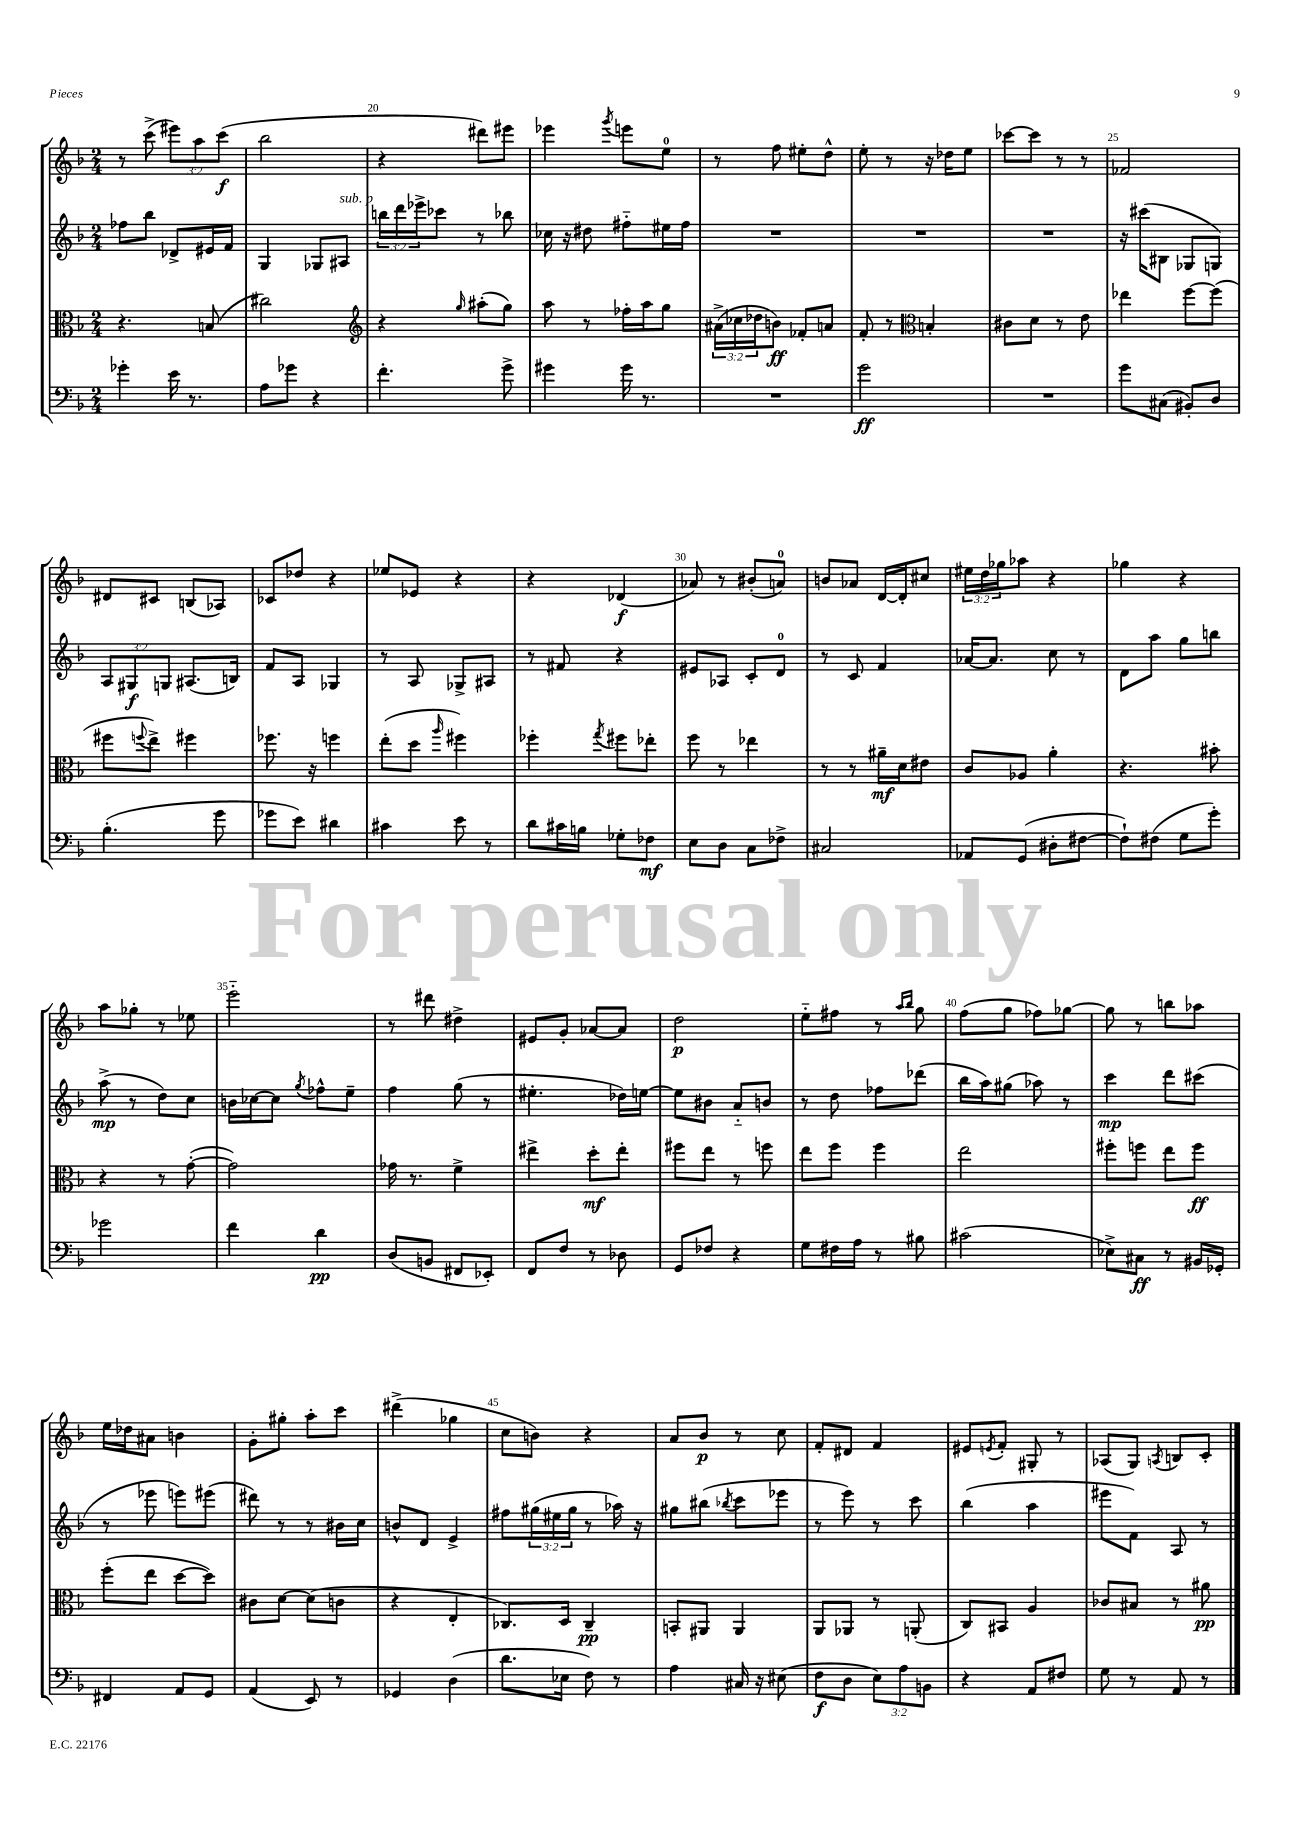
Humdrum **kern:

**kern	**kern	**kern	**kern
*staff4	*staff3	*staff2	*staff1
*clefF4	*clefC3	*clefG2	*clefG2
*k[b-]	*k[b-]	*k[b-]	*k[b-]
*M2/4	*M2/4	*M2/4	*M2/4
4g-'	4.r	8ff-	8r
.	.	8bb-	(8ccc^
16e	.	8d-^	12eee#)
8.r	.	.	.
.	.	.	12aa
.	(8B	16e#	.
.	.	.	(12ccc
.	.	16f	.
=	=	=	=
8A	2cc#)	4G	2bb-
8g-	.	.	.
4r	.	8G-	.
.	.	8A#	.
=	=	=	=
*	*clefG2	*	*
4.f'	4r	24bb	4r
.	.	24ddd	.
.	.	24eee-^	.
.	.	8ccc-	.
.	16qqgg	.	.
.	(8aa#'	8r	8ddd#)
8g^	8gg)	8bb-	8eee#
=	=	=	=
4g#	8aa	16cc-	4eee-
.	.	16r	.
.	8r	8dd#	.
.	.	.	8qggg
16g#	16ff-'	8ff#'~	8eee
8.r	16aa	.	.
.	8gg	16ee#	8ee
.	.	16ff#	.
=	=	=	=
2r	(24a#^	2r	8r
.	24cc-	.	.
.	24dd-	.	.
.	8b)	.	8ff
.	8f-'	.	8ee#'
.	8a	.	8dd^^
=	=	=	=
2g	8f'	2r	8ee'
.	8r	.	8r
*	*clefC3	*	*
.	4B'	.	16r
.	.	.	16dd-
.	.	.	8ee
=	=	=	=
2r	8c#	2r	[8ccc-
.	8d	.	8ccc-]
.	8r	.	8r
.	8e	.	8r
=	=	=	=
8g	4ee-	16r	2f-
.	.	(16ccc#	.
(8C#	.	8B#	.
8BB#')	[8ff	8G-	.
8D	(8ff]	8G)	.
=	=	=	=
(4.B-'	8ff#	12A	8d#
.	.	12G#	.
.	8qqff	.	.
.	8ee^)	.	8c#
.	.	12G	.
.	4ff#	(8.A#	(8B
8g	.	.	8A-)
.	.	16B)	.
=	=	=	=
8g-	8.ff-	8f	8c-
8e)	.	8A	8dd-
.	16r	.	.
4d#	4ff	4G-	4r
=	=	=	=
4c#	(8ee'	8r	8ee-
.	8dd	8A	8e-
.	16qqaa	.	.
8e	4ff#)	8G-^	4r
8r	.	8A#	.
=	=	=	=
8d	4ff-'	8r	4r
16c#	.	8f#	.
16B	.	.	.
.	8qgg	.	.
8G-'	8ff#	4r	(4d-
8F-	8ee-'	.	.
=	=	=	=
8E	8ff	8e#	8a-)
8D	8r	8A-	8r
8C	4ee-	8c'	(8b#'
8F-^	.	8d	8a)
=	=	=	=
2C#	8r	8r	8b
.	8r	8c	8a-
.	16a#~	4f	[16d
.	16d	.	16d']
.	8e#	.	8cc#
=	=	=	=
8AA-	8c	[16a-	24ee#
.	.	.	24dd
.	.	8.a-]	.
.	.	.	24gg-
(8GG	8A-	.	8aa-
8D#'	4a'	8cc	4r
[8F#	.	8r	.
=	=	=	=
8F#`])	4.r	8d	4gg-
(8F#	.	8aa	.
8G	.	8gg	4r
8g')	8b#'	8bb	.
=	=	=	=
2g-	4r	(8aa^	8aa
.	.	8r	8gg-'
.	8r	8dd)	8r
.	([8g'	8cc	8ee-
=	=	=	=
4f	2g])	16b	2eee'~
.	.	[16cc-	.
.	.	8cc-]	.
.	.	8qgg	.
4d	.	8ff-^^	.
.	.	8ee~	.
=	=	=	=
(8D	16g-	4ff	8r
.	8.r	.	.
8BB	.	.	8ddd#
8FF#	4f^	(8gg	4dd#^
8EE-')	.	8r	.
=	=	=	=
8FF	4ee#^	4.ee#'	8e#
8F	.	.	8g'
8r	8dd'	.	[8a-
8D-	8ee#'	16dd-)	8a-]
.	.	[16ee	.
=	=	=	=
8GG	8ff#	8ee]	2dd
8F-	8ee	8b#	.
4r	8r	8a'~	.
.	8ff	8b	.
=	=	=	=
8G	8ee	8r	8ee'~
16F#	8ff	8dd	8ff#
16A	.	.	.
8r	4ff	8ff-	8r
.	.	.	16qqaa
.	.	.	16qqbb-
8B#	.	(8ddd-	8gg
=	=	=	=
(2c#	2ee	16bb-	(8ff
.	.	16aa)	.
.	.	(8gg#	8gg
.	.	8aa-)	8ff-)
.	.	8r	[8gg-
=	=	=	=
8E-^)	8ff#'	4ccc	8gg-]
8C#	8ff	.	8r
8r	8ee	8ddd	8bb
16BB#	8ff	(8ccc#	8aa-
16GG-'	.	.	.
=	=	=	=
4FF#	(8ff'	8r	16ee
.	.	.	16dd-
.	8ee	8eee-	8a#
8AA	[8dd	8eee)	4b
8GG	8dd])	(8eee#	.
=	=	=	=
(4AA	8c#	8ddd#)	8g'
.	[8d	8r	8gg#'
8EE)	(8d]	8r	8aa'
8r	8c	16b#	8ccc
.	.	16cc	.
=	=	=	=
4GG-	4r	8b^^	(4ddd#^
.	.	8d	.
(4D	4E'	4e^	4gg-
=	=	=	=
8.d	8.C-)	8ff#	8cc
.	.	(24gg#	8b)
.	.	24ee#	.
16E-	16D	.	.
.	.	24gg#	.
8F)	4C-~	8r	4r
8r	.	16aa-)	.
.	.	16r	.
=	=	=	=
4A	8BB'	8gg#	8a
.	8AA#	(8bb#	8b-
.	.	8qbb-	.
16C#	4AA#	8ccc	8r
16r	.	.	.
(8E#	.	8eee-	8cc
=	=	=	=
8F	8AA	8r	8f'
8D	8AA-	8eee)	8d#
12E)	8r	8r	4f
12A	.	.	.
.	(8AA'	8ccc	.
12BB	.	.	.
=	=	=	=
4r	8C)	(4bb-	8e#
.	.	.	8qe
.	8BB#	.	8f'
8AA	4A	4aa	8G#'
8F#	.	.	8r
=	=	=	=
8G	8c-	8eee#	(8A-
8r	8B#	8f)	8G)
.	.	.	8qA
8AA	8r	8A	8B
8r	8a#	8r	8c'
==	==	==	==
*-	*-	*-	*-
